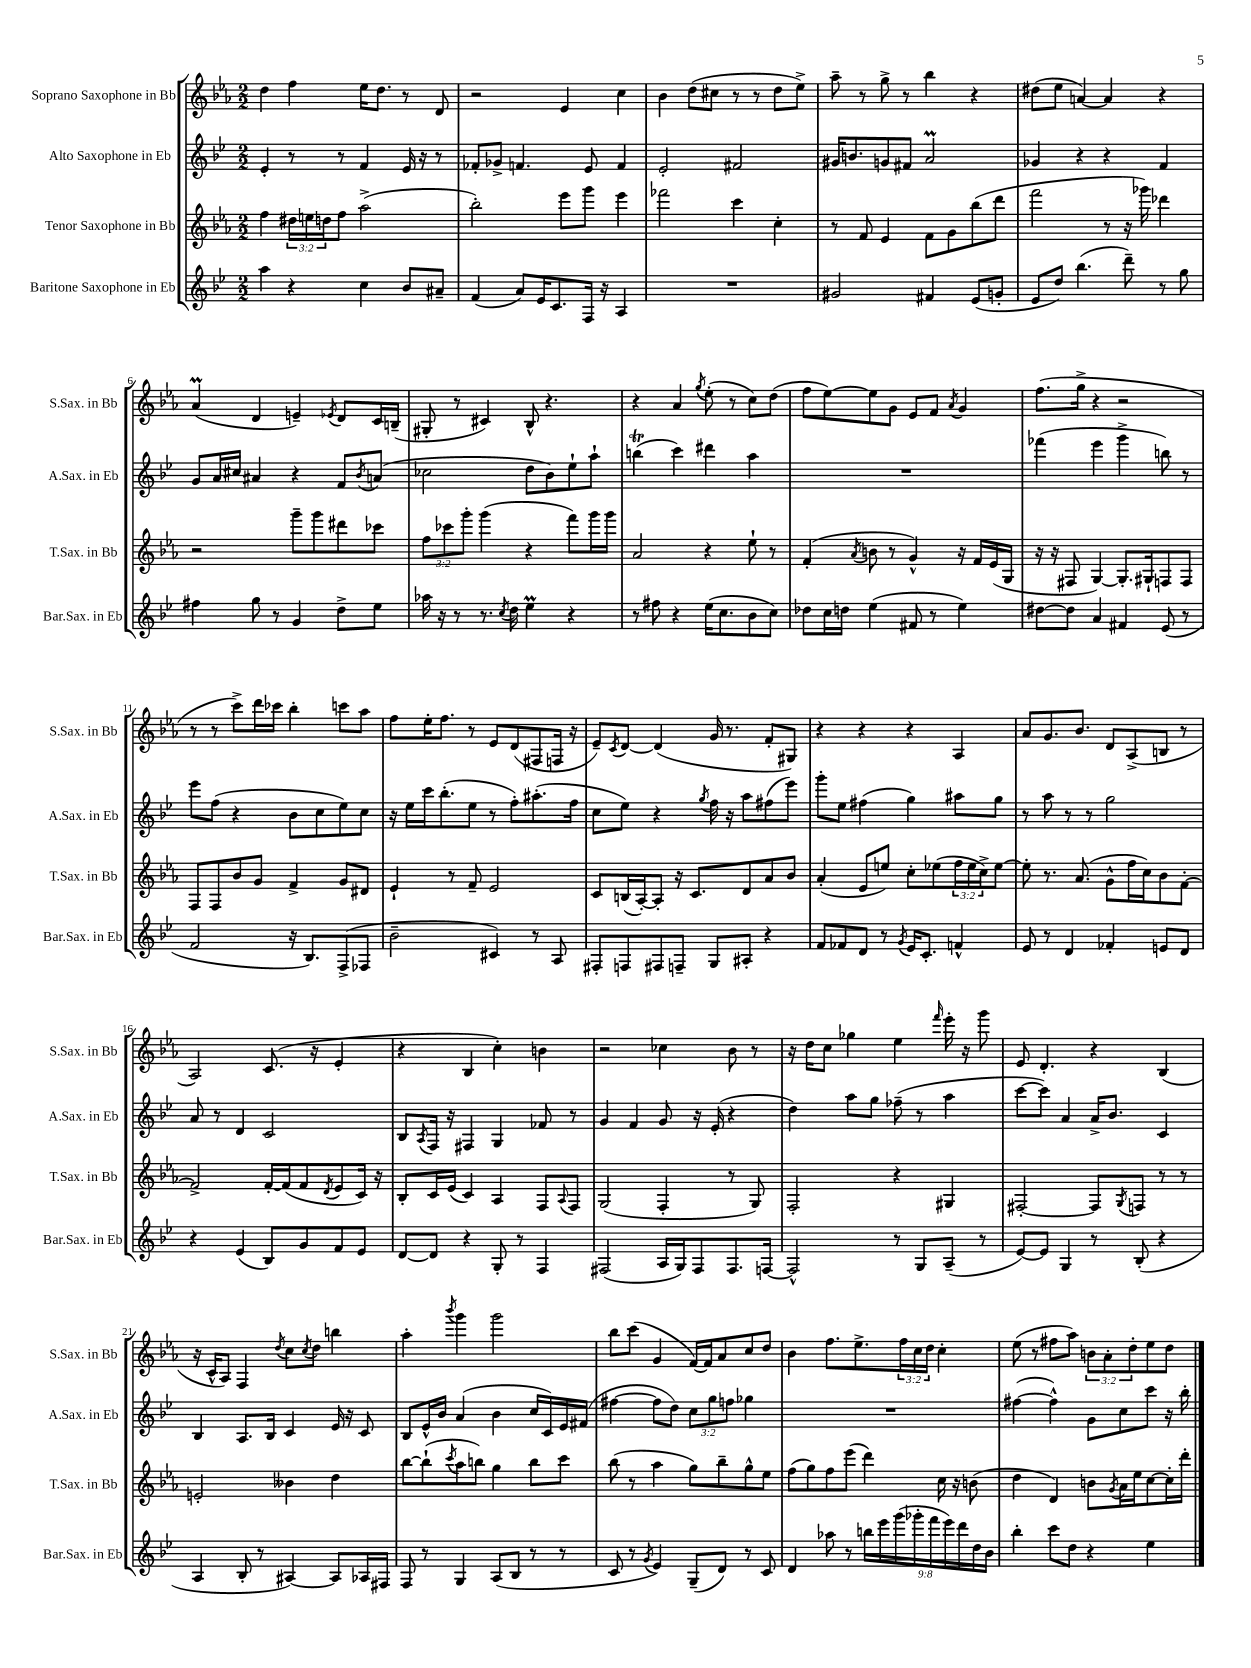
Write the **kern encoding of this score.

**kern	**kern	**kern	**kern
*staff4	*staff3	*staff2	*staff1
*clefG2	*clefG2	*clefG2	*clefG2
*k[b-e-]	*k[b-e-a-]	*k[b-e-]	*k[b-e-a-]
*M2/2	*M2/2	*M2/2	*M2/2
4aa\	4ff\	4e-'/	4dd\
4r	24dd#\LL	8r	4ff\
.	24ee\	.	.
.	24dd\J	.	.
.	8ff\J	8r	.
4cc\	(2aa-^\	4f/	16ee-\LK
.	.	.	8.dd\J
8b-/L	.	16e-/	8r
.	.	16r	.
8a#~/J	.	8r	8d/
=	=	=	=
(4f/	2bb-'\)	8f-'/L	2r
.	.	8g-^/J	.
8a/L)	.	4.f/	.
16e-/K	.	.	.
8.c/	.	.	.
.	8eee-\L	.	4e-/
16F/Jk	8ggg\J	8e-/	.
16r	.	.	.
4A/	4eee-\	4f/	4cc\
=	=	=	=
1r	2fff-\	2e-'/	4b-\
.	.	.	(8dd\L
.	.	.	8cc#\J
.	4ccc\	2f#/	8r
.	.	.	8r
.	4cc'\	.	8dd\L
.	.	.	8ee-^\J)
=	=	=	=
2g#/	8r	16g#/LK	8aa-~\
.	.	8.b/	.
.	8f/	.	8r
.	4e-/	8g/	8gg^\
.	.	8f#/J	8r
4f#/	8f\L	2a/	4bb-\
.	8g\	.	.
(8e-/L	(8bb-\	.	4r
8g'/J	8ddd\J	.	.
=	=	=	=
8e-/L	2fff\	4g-/	(8dd#\L
8dd/J)	.	.	8ee-\J
(4.bb-\	.	4r	[4a/)
.	8r	4r	4a/]
8ddd~\)	16r	.	.
.	16ggg-\)	.	.
8r	4ddd-\	4f/	4r
8gg\	.	.	.
=	=	=	=
4ff#\	2r	8g/L	(4a-/
.	.	16a/L	.
.	.	16cc#/JJ	.
8gg\	.	4a#/	4d/
8r	.	.	.
4g/	8ggg~\L	4r	4e~/)
.	8ggg\	.	.
.	.	.	8qe-/
8dd^\L	8ddd#\	8f/L	8d/L
.	.	8qb-/	.
8ee-\J	8ccc-\J	(8a/J	16c/L
.	.	.	(16B~/JJ
=	=	=	=
16aa-\	12ff\L	2cc-\	8G#'/
16r	.	.	.
.	12ccc-\	.	.
8r	.	.	8r
.	12ggg'\J	.	.
8.r	(4ggg\	.	4c#/)
8qcc/	.	.	.
16dd\	.	.	.
4ee-\	4r	8dd\L	8B-^^/
.	.	8b-\)	4.r
4r	8fff\L)	8ee-`\	.
.	16ggg\L	8aa`\J	.
.	16ggg\JJ	.	.
=	=	=	=
8r	2a-/	(4bb\	4r
8ff#\	.	.	.
4r	.	4ccc\)	4a-/
.	.	.	8qgg/
(16ee-\LK	4r	4ddd#\	(8ee-'\
8.cc\	.	.	.
.	.	.	8r
8b-\	8ee-`\	4aa\	8cc\L)
8cc\J)	8r	.	(8dd\J
=	=	=	=
8dd-\L	(4f'/	1r	8ff\L
16cc\L	.	.	[8ee-\)
16dd\JJ	.	.	.
.	8qa-/	.	.
(4ee-\	8b\	.	8ee-\]
.	8r	.	8g\J
8f#/	4g^^/)	.	8e-/L
8r	.	.	8f/J
.	.	.	8qa-/
4ee-\)	16r	.	4g/
.	16f/LL	.	.
.	(16e-/	.	.
.	16G/JJ	.	.
=	=	=	=
[8dd#\L	16r	(4fff-\	(8.ff\L
.	16r	.	.
8dd#\]J	8F#/	.	.
.	.	.	16gg^\Jk
4a/	[4G/)	4eee-\	4r
4f#/	8.G'/]L	4ggg^\	2r
.	16G#`/k	.	.
(8e-/	8F/	8bb\)	.
8r	8F/J	8r	.
=	=	=	=
2f/	8F/L	8eee-\L	8r
.	8F/	(8ff\J	8r
.	8b-/	4r	8ccc^\L)
.	8g/J	.	16ddd\L
.	.	.	16ccc-\JJ
16r	4f^/	8b-\L	4bb-'\
8.B-/L)	.	.	.
.	.	8cc\	.
(8F^/	8g/L	8ee-\)	8ccc\L
8F-/J	8d#/J	8cc\J	8aa-\J
=	=	=	=
2b-~\	4e-`/	16r	8ff\L
.	.	16ee-\LL	.
.	.	16ccc\J	16ee-'\K
.	.	(8.bb-'\	8.ff\J
.	8r	.	.
.	8f~/	8ee-\J	8r
4c#/)	2e-/	8r	8e-/L
.	.	8ff'\L)	(8d/
8r	.	(8.aa#'\	8F#/
8A/	.	.	16F/Jk
.	.	16ff\Jk	16r
=	=	=	=
8F#'/L	8c/L	8cc\L	8e-~/L)
.	.	.	8qc/
8F/	(16B/L	8ee-\J)	[8d/J
.	[16A-'/J)	.	.
8F#/	8A-'/]J	4r	(4d/]
8F~/J	16r	.	.
.	8.c/L	.	.
.	.	8qgg/	.
8G/L	.	16ff\	16g/
.	.	16r	8.r
8A#'/J	8d/	8aa\L	.
4r	8a-/	(8ff#\	8f'/L
.	8b-/J	8eee-\J)	8G#/J)
=	=	=	=
8f/L	(4a-'/	8ggg'\L	4r
8f-/	.	8ee-\J	.
8d/J	8e-/L	(4ff#\	4r
8r	8ee/J)	.	.
8qg/	.	.	.
16e-/LK	8cc'\L	4gg\)	4r
8.c'/J	.	.	.
.	(8ee-\	.	.
4f^^/	24ff\L	8aa#\L	4A-/
.	24ee-\	.	.
.	24cc^\J)	.	.
.	[8ee-\J	8gg\J	.
=	=	=	=
8e-/	8ee-'\]	8r	8a-/L
8r	8.r	8aa\	8.g/
4d/	.	8r	.
.	(8.a-/	.	8.b-/J
.	.	8r	.
4f-'/	8g^^\L	2gg\	8d/L
.	16ff\L	.	(8A-^/
.	16cc\J)	.	.
8e/L	8b-\	.	8B/J
8d/J	[8f'\J	.	8r
=	=	=	=
4r	2f^/]	8a/	2A-/)
.	.	8r	.
(4e-/	.	4d/	.
8B-/L)	[16f'/LL	2c/	(8.c/
.	(16f/]J	.	.
8g/	8f/	.	.
.	.	.	16r
.	8qd/	.	.
8f/	8e-/	.	4e-'/
8e-/J	16c/Jk)	.	.
.	16r	.	.
=	=	=	=
[8d/L	8B-'/L	8B-/L	4r
.	.	8qA/	.
8d/]J	16c/L	16F/Jk	.
.	(16e-/JJ	16r	.
4r	4c/)	4F#/	4B-/
8G'/	4A-/	4G/	4cc'\)
8r	.	.	.
4F/	8F/L	8f-/	4b\
.	8qqA-/	.	.
.	8F/J	8r	.
=	=	=	=
(2F#/	(2G/	4g/	2r
.	.	4f/	.
16A/LL	4F'/	8g/	4cc-\
16G/J)	.	.	.
8F#/	.	16r	.
.	.	(16e-'/	.
8.F#/	8r	4r	8b-\
.	8G/)	.	8r
[16F/Jk	.	.	.
=	=	=	=
2F^^/]	2F'/	4dd\)	16r
.	.	.	16dd\LK
.	.	.	8cc\J
.	.	8aa\L	4gg-\
.	.	8gg\J	.
8r	4r	(8ff-~\	4ee-\
8G/L	.	8r	.
.	.	.	16qqfff/
(8A~/J	4G#/	4aa\	16eee-'\
.	.	.	16r
8r	.	.	8ggg\
=	=	=	=
[8e-/L)	[2F#'/	[8ccc\L	8e-/
8e-/]J	.	8ccc\]J)	4.d'/
4G/	.	4a/	.
8r	8F#/]L	16a^/LK	4r
.	.	8.b-/J	.
.	8qG/	.	.
(8B-'/	8F/J	.	.
4r	8r	4c/	(4B-/
.	8r	.	.
=	=	=	=
4A/	2e'/	4B-/	16r
.	.	.	16c^^/LK
.	.	.	8A-/J)
8B-'/	.	8.A/L	4F/
8r	.	.	.
.	.	16B-/Jk	.
.	.	.	8qdd/
[4A#/)	4b--\	4c/	8cc\L
.	.	.	8qcc/
.	.	.	8dd\J
8A#/]L	4dd\	16e-/	4bb\
.	.	16r	.
16A-/L	.	8c/	.
16F#/JJ	.	.	.
=	=	=	=
8F/	[8bb-\L	8B-/L	4aa-'\
8r	(8bb-`\]	16e-^^/L	.
.	.	16b-/JJ	.
.	8qccc/	.	8qbbb-/
4G/	8aa-\	(4a/	4ggg\
.	8bb\J)	.	.
(8A/L	4gg\	4b-\	2ggg\
8B-/J	.	.	.
8r	8bb\L	16cc/LL	.
.	.	16c/)	.
8r	8ccc\J	16e-/	.
.	.	(16f#/JJ	.
=	=	=	=
8c/	(8bb-\	[4ff#\	8bb-\L
8r	8r	.	(8ccc\J
8qg/	.	.	.
4e-/)	4aa-\	8ff#\]L	4g/
.	.	8dd\J)	.
(8G~/L	8gg\L)	12cc\L	[16f/LL)
.	.	.	16f/]J
.	.	12gg\	.
8d/J)	8bb-~\	.	8a-/
.	.	12ff\J	.
8r	8gg^^\	4gg-\	8cc/
8c/	8ee-\J	.	8dd/J
=	=	=	=
4d/	(8ff\L	1r	4b-\
.	8gg\)	.	.
8aa-\	8ff\	.	8.ff\L
8r	(8eee-\J	.	.
.	.	.	8.ee-^\
18bb\LL	4ddd\)	.	.
18eee-\	.	.	.
(18ggg\	.	.	.
.	.	.	24ff\L
18ggg-'\	.	.	24cc\
.	.	.	24dd\JJ
18fff\	.	.	.
.	16cc\	.	4cc'\
18eee-\)	.	.	.
.	16r	.	.
18ddd\	.	.	.
.	(8b\	.	.
18dd\	.	.	.
18b-\JJ	.	.	.
=	=	=	=
4bb-'\	4dd\	([4ff#\	(8ee-\
.	.	.	8r
8ccc\L	4d/)	4ff#^^\])	8ff#\L
8dd\J	.	.	8aa-\J)
4r	8b\L	8g\L	12b\L
.	.	.	12a-'\
.	8qg/	.	.
.	16a-\L	8cc\	.
.	.	.	12dd'\
.	16ee-\J	.	.
4ee-\	[8cc\	8ccc\J	8ee-\
.	16cc'\]L	16r	8dd\J
.	16ddd'\JJ	16bb-'\	.
==	==	==	==
*-	*-	*-	*-
